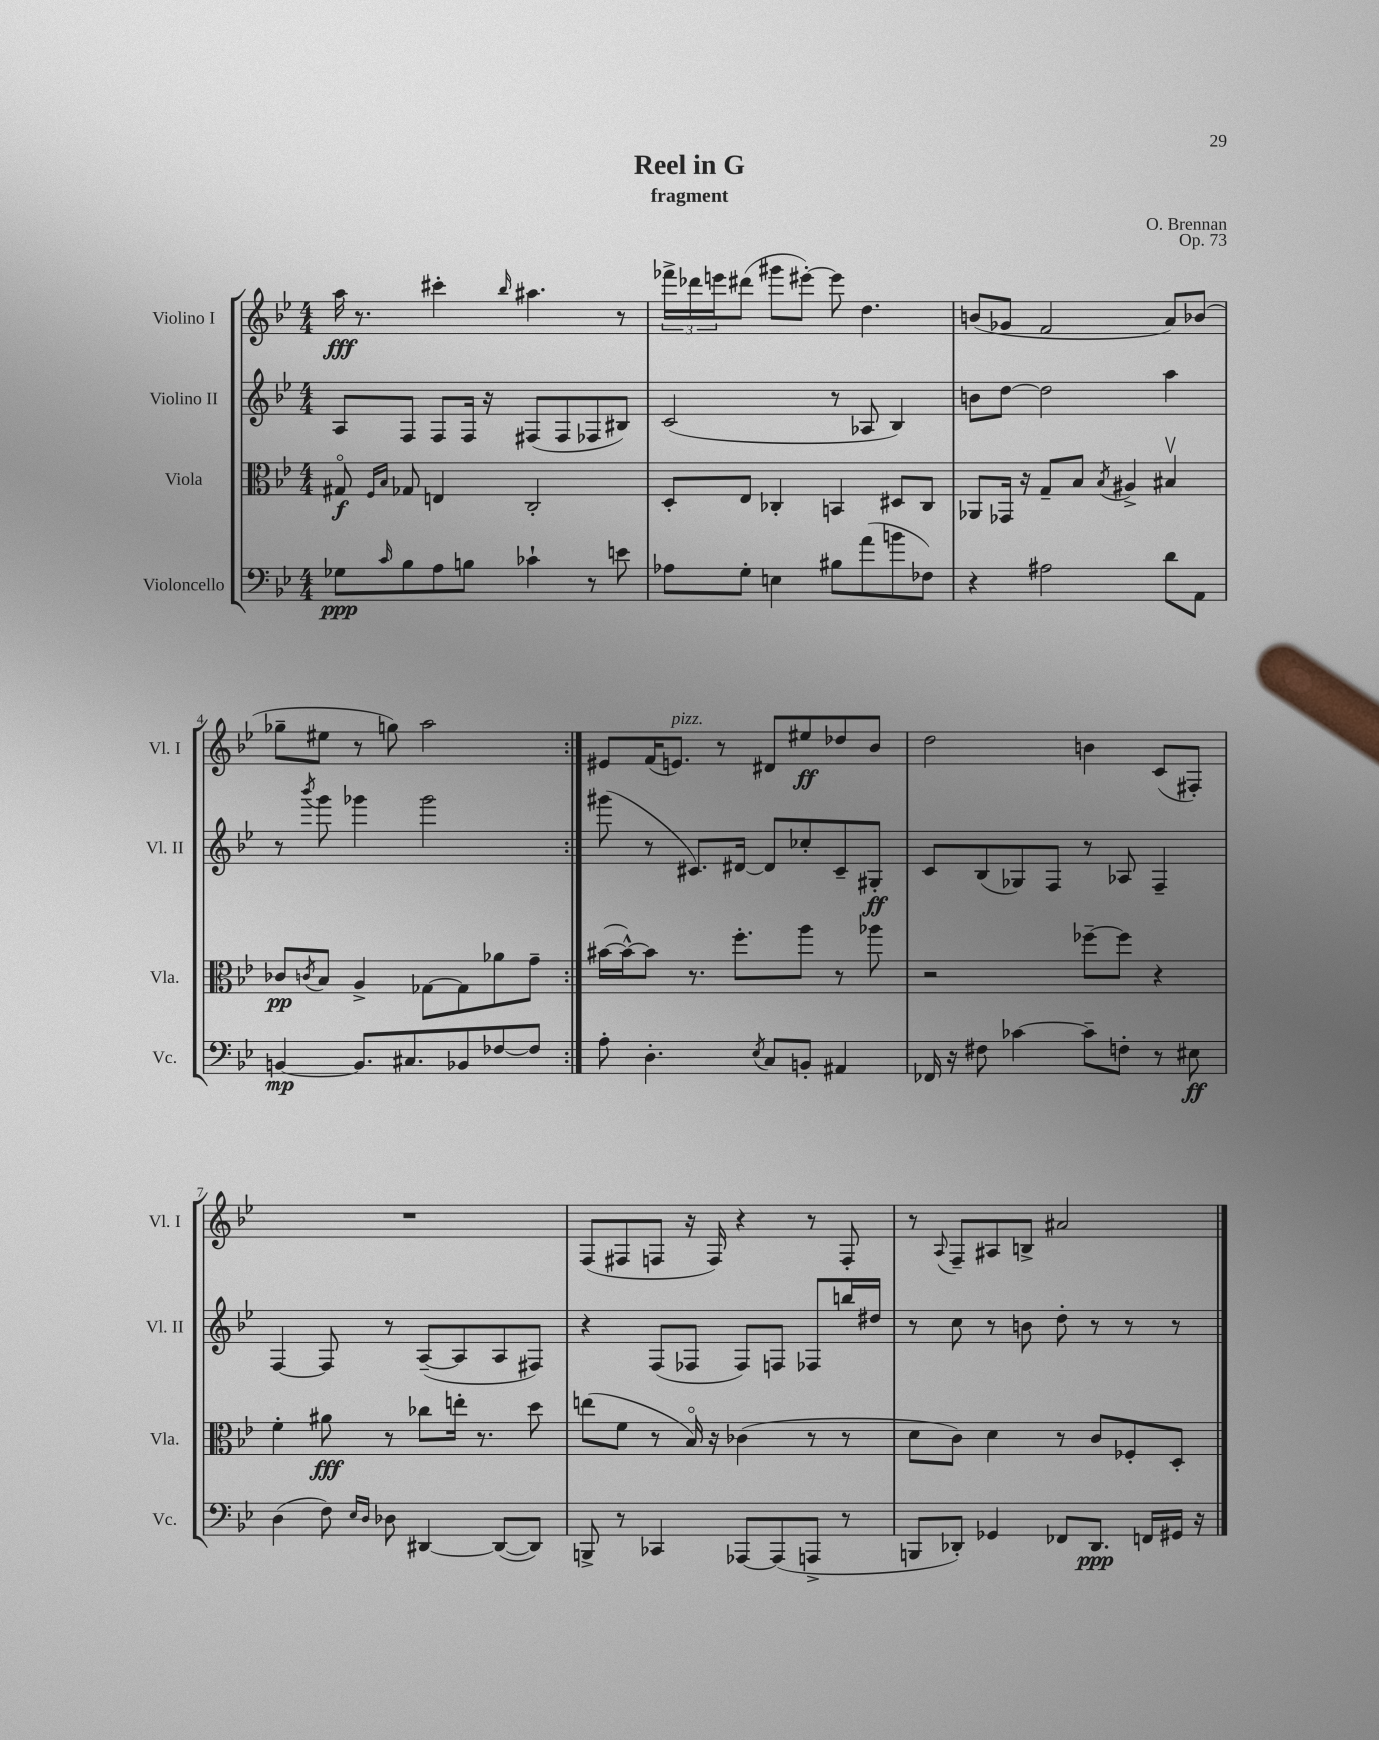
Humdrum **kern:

**kern	**kern	**kern	**kern
*staff4	*staff3	*staff2	*staff1
*clefF4	*clefC3	*clefG2	*clefG2
*k[b-e-]	*k[b-e-]	*k[b-e-]	*k[b-e-]
*M4/4	*M4/4	*M4/4	*M4/4
8G-	8G#o	8A	16aa
.	.	.	8.r
.	16qqF	.	.
16qqc	16qqB-	.	.
8B-	8G-	8F	.
8A	4E	8F	4ccc#'
8B	.	16F	.
.	.	16r	.
.	.	.	16qqbb-
4c-`	2C'	(8F#	4.aa#
.	.	8F#	.
8r	.	8F-	.
8e	.	8B#)	8r
=	=	=	=
8A-	8D'	(2c	24fff-^
.	.	.	24ddd-
.	.	.	24eee
8G'	8E-	.	(8ddd#
4E	4C-'	.	8ggg#
.	.	.	[8eee#')
8B#	4BB	8r	8eee#]
(8a	.	8A-	4.dd
8b	8D#	4B-)	.
8F-)	8C-	.	.
=	=	=	=
4r	8AA-	8b	(8b
.	16GG-	[8dd	8g-
.	16r	.	.
2A#	8G~	2dd]	2f
.	8B-	.	.
.	8qB-	.	.
.	4A#^	.	.
8d	4B#v	4aa	8a)
8AA	.	.	(8b-
=	=	=	=
[4BB	8c-	8r	8gg-~
.	8qc	8qbbb-	.
.	8B-	8ggg	8ee#
8.BB]	4A^	4ggg-	8r
.	.	.	8gg)
8.C#	.	.	.
.	[8G-	2ggg-	2aa
8BB-	8G-]	.	.
[8F-	8a-	.	.
8F-]	8g~	.	.
=:|!	=:|!	=:|!	=:|!
8A'	([16b#	(8ggg#	8e#
.	16b#^^_)	.	.
4.D'	8b#]	8r	(16f
.	.	.	8.e)
.	8.r	8.c#)	.
.	.	.	8r
.	8.ff'	[16d#	.
8qE-	.	.	.
8C	.	8d#]	8d#
8BB'	8aa	8cc-'	8ee#
4AA#	8r	8c#~	8dd-
.	8aa-	8G#'	8b-
=	=	=	=
16FF-	2r	8c	2dd
16r	.	.	.
8F#	.	(8B-	.
[4c-	.	8G-)	.
.	.	8F	.
8c-~]	[8ff-~	8r	4b
8F'	8ff-]	8A-	.
8r	4r	4F~	(8c
8E#	.	.	8F#')
=	=	=	=
(4D	4f'	[4F	1r
8F)	8a#	8F]	.
16qqE-	.	.	.
16qqD	.	.	.
8D-	8r	8r	.
[4DD#	8cc-	([8A~	.
.	16ee'	8A]	.
.	8.r	.	.
(8DD#_	.	8A	.
8DD#])	8dd	8F#)	.
=	=	=	=
8BBB^	(8ee	4r	(8F
8r	8f	.	8F#
4CC-	8r	(8F	8F
.	16B-o)	8F-	16r
.	16r	.	16F)
[8AAA-	(4c-	8F-)	4r
(8AAA-]	.	8F	.
8AAA^	8r	8F-	8r
8r	8r	16bb	8F'
.	.	16dd#	.
=	=	=	=
8BBB	8d	8r	8r
.	.	.	8qqA
8DD-')	8c)	8cc	8F~
4GG-	4d	8r	8A#
.	.	8b	8B^
8FF-	8r	8dd'	2a#
8.DD-	8c	8r	.
.	8F-'	8r	.
16FF	.	.	.
16GG#	8D'	8r	.
16r	.	.	.
==	==	==	==
*-	*-	*-	*-
